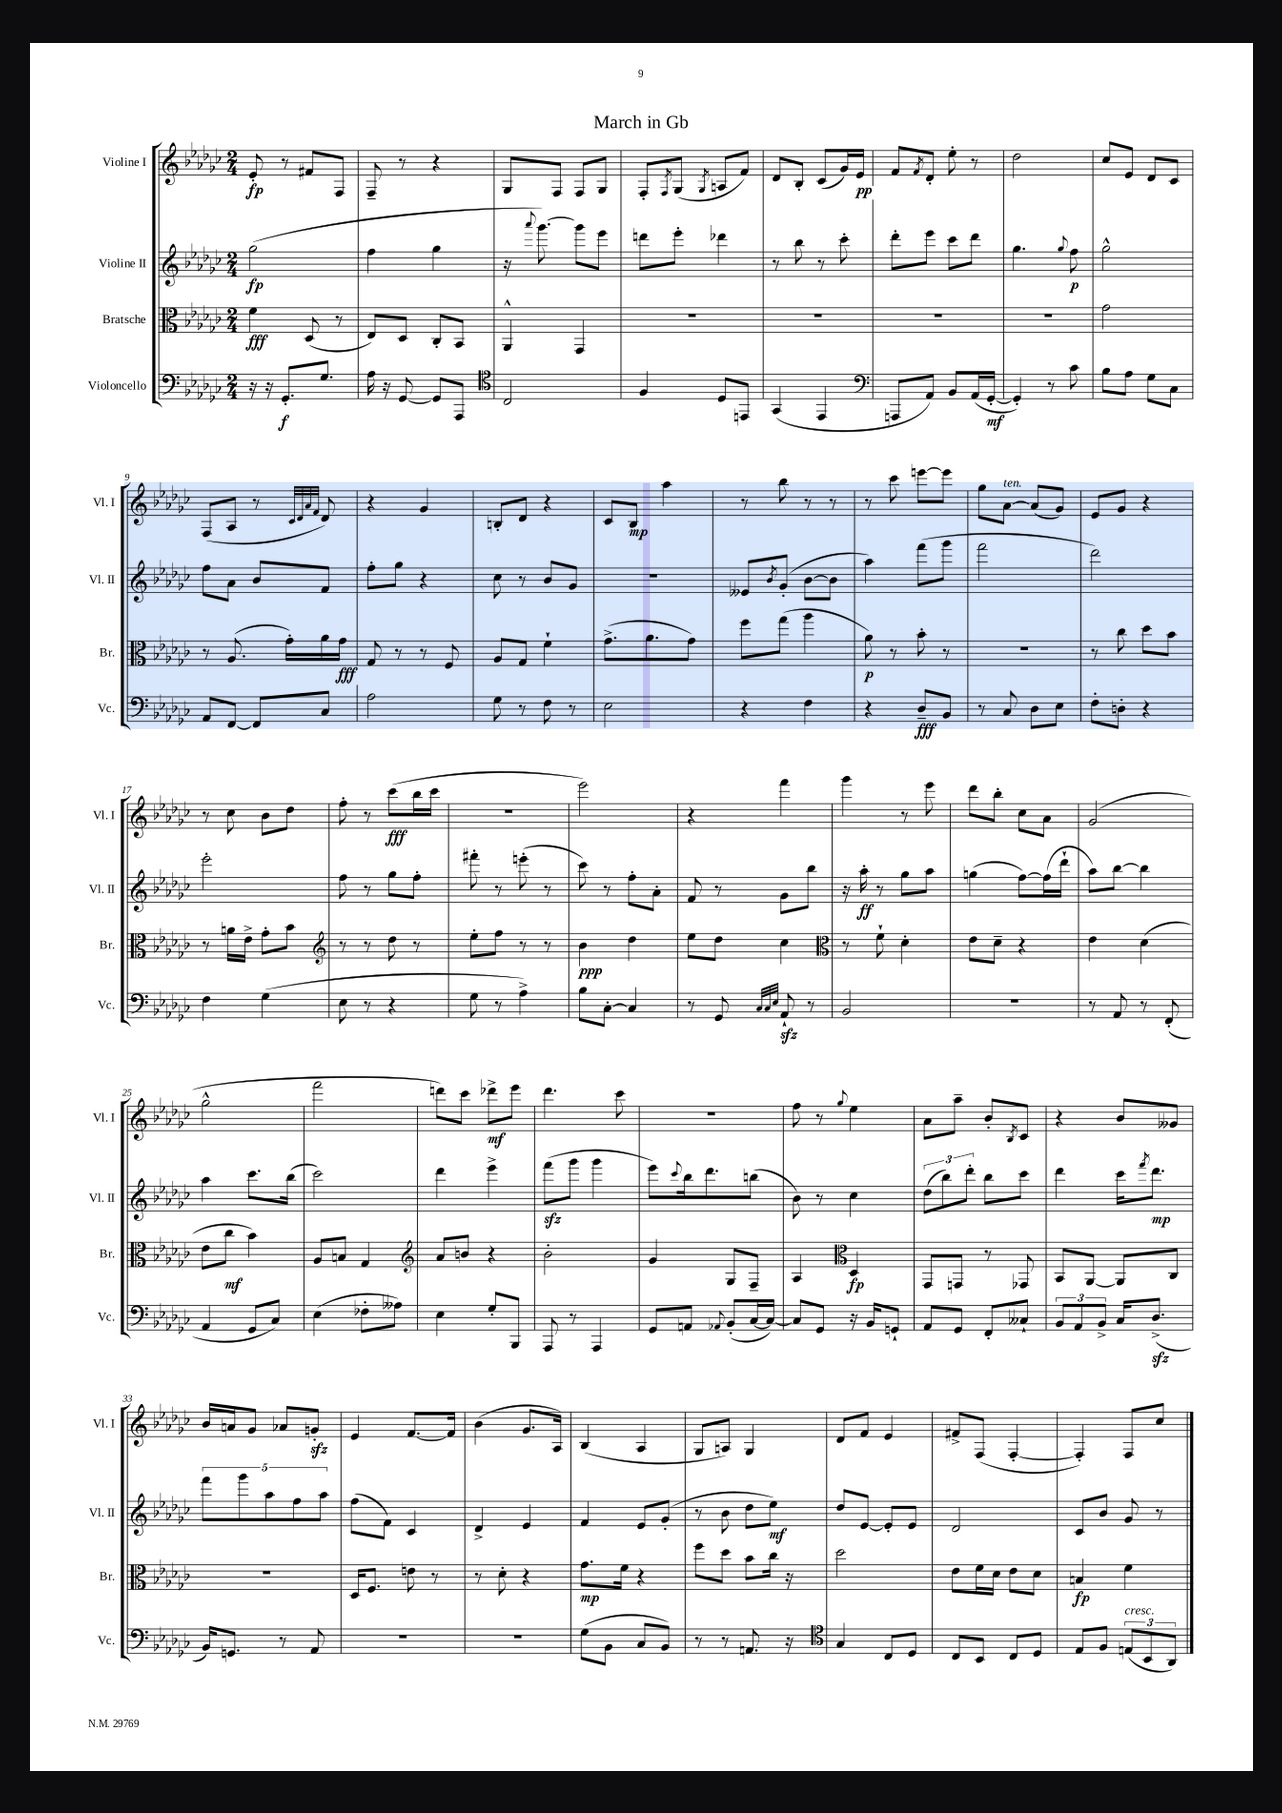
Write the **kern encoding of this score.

**kern	**dynam	**kern	**dynam	**kern	**dynam	**kern	**dynam
*part4	*part4	*part3	*part3	*part2	*part2	*part1	*part1
*staff4	*staff4	*staff3	*staff3	*staff2	*staff2	*staff1	*staff1
*I"Violoncello	*	*I"Bratsche	*	*I"Violine II	*	*I"Violine I	*
*I'Vc.	*	*I'Br.	*	*I'Vl. II	*	*I'Vl. I	*
*clefF4	*	*clefC3	*	*clefG2	*	*clefG2	*
*k[b-e-a-d-g-c-]	*	*k[b-e-a-d-g-c-]	*	*k[b-e-a-d-g-c-]	*	*k[b-e-a-d-g-c-]	*
*M2/4	*	*M2/4	*	*M2/4	*	*M2/4	*
=1	=1	=1	=1	=1	=1	=1	=1
16r	.	4f\	fff	(2gg-\	fp	8e-'/	fp
16r	.	.	.	.	.	.	.
8.GG-'/L	f	.	.	.	.	8r	.
.	.	(8D-/	.	.	.	8f#X/L	.
8.G-/J	.	.	.	.	.	.	.
.	.	8r	.	.	.	8F/J	.
=2	=2	=2	=2	=2	=2	=2	=2
16A-\	.	8E-/L)	.	4ff\	.	8F~/	.
16r	.	.	.	.	.	.	.
[8GG-/	.	8D-/J	.	.	.	8r	.
8GG-/L]	.	8C-'/L	.	4gg-\	.	4r	.
8AAA-/J	.	8BB-/J	.	.	.	.	.
=3	=3	=3	=3	=3	=3	=3	=3
*clefC4	*	*	*	*	*	*	*
2C-/	.	4AA-^^/	.	16r	.	8G-/L	.
.	.	.	.	8qqaaa-/	.	.	.
.	.	.	.	[8.ggg-\)	.	.	.
.	.	.	.	.	.	8F/J	.
.	.	4GG-/	.	8ggg-\L]	.	8F/L	.
.	.	.	.	8eee-\J	.	8G-/J	.
=4	=4	=4	=4	=4	=4	=4	=4
4F/	.	2r	.	8dddn\L	.	8F'/L	.
.	.	.	.	.	.	8qF/	.
.	.	.	.	8eee-'\J	.	(8G-/J	.
.	.	.	.	.	.	8qG-/	.
8D-/L	.	.	.	4ddd-X\	.	8An/L	.
8EEn/J	.	.	.	.	.	8f/J)	.
=5	=5	=5	=5	=5	=5	=5	=5
(4GG-/	.	2r	.	8r	.	8d-/L	.
.	.	.	.	8bb-\	.	8B-'/J	.
4EE-/	.	.	.	8r	.	(8c-/L	.
.	.	.	.	8ccc-'\	.	16g-/L)	.
.	.	.	.	.	.	16e-/JJ	pp
=6	=6	=6	=6	=6	=6	=6	=6
*clefF4	*	*	*	*	*	*	*
8AAAn/L	.	2r	.	8ddd-'\L	.	8f/L	.
.	.	.	.	.	.	8qf/	.
8AA-/J)	.	.	.	8eee-\J	.	8d-'/J	.
8BB-/L	.	.	.	8ccc-\L	.	8ee-'\	.
(16AA-/L	.	.	.	8ddd-\J	.	8r	.
[16GG-'/JJ	mf	.	.	.	.	.	.
=7	=7	=7	=7	=7	=7	=7	=7
4GG-'/])	.	2r	.	4.gg-\	.	2dd-\	.
8r	.	.	.	.	.	.	.
.	.	.	.	8qqgg-/	.	.	.
8c-\	.	.	.	8ff\	p	.	.
=8	=8	=8	=8	=8	=8	=8	=8
8B-\L	.	2g-\	.	2gg-^^\	.	8cc-/L	.
8A-\J	.	.	.	.	.	8e-/J	.
8G-\L	.	.	.	.	.	8d-/L	.
8C-\J	.	.	.	.	.	8c-/J	.
!!LO:LB:g=z
=9	=9	=9	=9	=9	=9	=9	=9
8AA-/L	.	8r	.	8ff\L	.	(8F/L	.
[8FF/J	.	(8.A-/	.	8a-\J	.	8A-/J	.
8FF/L]	.	.	.	8b-/L	.	8r	.
.	.	16g-'\LL)	.	.	.	.	.
.	.	.	.	.	.	32qqc-/LLL	.
.	.	.	.	.	.	32qqd-/	.
.	.	.	.	.	.	32qqa-/	.
.	.	.	.	.	.	32qqf/JJJ	.
8C-/J	.	16a-\	.	8f/J	.	8d-/)	.
.	.	16g-\JJ	fff	.	.	.	.
=10	=10	=10	=10	=10	=10	=10	=10
2A-\	.	8G-/	.	8ff'\L	.	4r	.
.	.	8r	.	8gg-\J	.	.	.
.	.	8r	.	4r	.	4g-/	.
.	.	8F/	.	.	.	.	.
=11	=11	=11	=11	=11	=11	=11	=11
8G-\	.	8A-/L	.	8cc-\	.	8Bn'/L	.
8r	.	8G-/J	.	8r	.	8d-/J	.
8F\	.	4f`\	.	8b-/L	.	4r	.
8r	.	.	.	8g-/J	.	.	.
=12	=12	=12	=12	=12	=12	=12	=12
2E-\	.	(8.g-^\L	.	2r	.	8c-/L	.
.	.	.	.	.	.	8B-/J	mp
.	.	8.a-\	.	.	.	.	.
.	.	.	.	.	.	4aa-\	.
.	.	8g-\J)	.	.	.	.	.
=13	=13	=13	=13	=13	=13	=13	=13
4r	.	8ff\L	.	8e--X/L	.	8r	.
.	.	.	.	8qb-/	.	.	.
.	.	(8gg-\J	.	(8g-'/J	.	8bb-\	.
4F\	.	4aa-\	.	[8b-\L	.	8r	.
.	.	.	.	8b-\J]	.	8r	.
=14	=14	=14	=14	=14	=14	=14	=14
4r	.	8a-\)	p	4aa-\)	.	8r	.
.	.	8r	.	.	.	8ccc-\	.
8D-~/L	fff	8b-'\	.	(8fff\L	.	[8eeen\L	.
8BB-/J	.	8r	.	8ggg-\J	.	8eee\J]	.
=15	=15	=15	=15	=15	=15	=15	=15
8r	.	2r	.	2fff\	.	8gg-\L	.
!	!	!	!	!	!	!LO:TX:a:i:t=ten.	!
8C-/	.	.	.	.	.	[8a-\J	.
8D-\L	.	.	.	.	.	(8a-/L]	.
8E-\J	.	.	.	.	.	8g-/J)	.
=16	=16	=16	=16	=16	=16	=16	=16
8F'\L	.	8r	.	2ddd-\)	.	8e-/L	.
8Dn'\J	.	8cc-\	.	.	.	8g-/J	.
4r	.	8dd-\L	.	.	.	4r	.
.	.	8b-\J	.	.	.	.	.
!!LO:LB:g=z
=17	=17	=17	=17	=17	=17	=17	=17
4F\	.	8r	.	2eee-'\	.	8r	.
.	.	16an\LL	.	.	.	8cc-\	.
.	.	16e-^\JJ	.	.	.	.	.
(4G-\	.	8g-'\L	.	.	.	8b-\L	.
.	.	8b-\J	.	.	.	8dd-\J	.
=18	=18	=18	=18	=18	=18	=18	=18
*	*	*clefG2	*	*	*	*	*
8E-\	.	8r	.	8ff\	.	8ff'\	.
8r	.	8r	.	8r	.	8r	.
4r	.	8dd-\	.	8gg-\L	.	(8ccc-\L	fff
.	.	8r	.	8ff'\J	.	16bb-\L	.
.	.	.	.	.	.	16ccc-\JJ	.
=19	=19	=19	=19	=19	=19	=19	=19
8G-\	.	8ee-'\L	.	8fff#X'\	.	2r	.
8r	.	8ff\J	.	8r	.	.	.
4A-^\)	.	8r	.	(8eeen'\	.	.	.
.	.	8r	.	8r	.	.	.
=20	=20	=20	=20	=20	=20	=20	=20
8B-\L	.	4b-\	ppp	8ccc-\)	.	2eee-\)	.
[8C-'\J	.	.	.	8r	.	.	.
4C-/]	.	4dd-\	.	8ff'\L	.	.	.
.	.	.	.	8a-'\J	.	.	.
=21	=21	=21	=21	=21	=21	=21	=21
8r	.	8ee-\L	.	8f/	.	4r	.
8GG-/	.	8dd-\J	.	8r	.	.	.
32qqC-/LLL	.	.	.	.	.	.	.
32qqC-/	.	.	.	.	.	.	.
32qqE-/JJJ	.	.	.	.	.	.	.
8AA-zz`/	.	4cc-\	.	8g-\L	.	4fff\	.
8r	.	.	.	8bb-\J	.	.	.
=22	=22	=22	=22	=22	=22	=22	=22
*	*	*clefC3	*	*	*	*	*
2BB-/	.	8r	.	16r	.	4ggg-\	.
.	.	.	.	16aa-'\	ff	.	.
.	.	8f`\	.	8r	.	.	.
.	.	4d-'\	.	8gg-\L	.	8r	.
.	.	.	.	8aa-\J	.	8eee-\	.
=23	=23	=23	=23	=23	=23	=23	=23
2r	.	8e-\L	.	(4ggn\	.	8ddd-\L	.
.	.	8d-~\J	.	.	.	8bb-'\J	.
.	.	4r	.	[8ff\L)	.	8cc-\L	.
.	.	.	.	(16ff\L]	.	8a-\J	.
.	.	.	.	16ddd-`\JJ	.	.	.
=24	=24	=24	=24	=24	=24	=24	=24
8r	.	4e-\	.	8aa-\L)	.	(2g-/	.
8AA-/	.	.	.	[8bb-\J	.	.	.
8r	.	(4d-\	.	4bb-\]	.	.	.
(8FF'/	.	.	.	.	.	.	.
!!LO:LB:g=z
=25	=25	=25	=25	=25	=25	=25	=25
4AA-/	.	8e-\L	.	4aa-\	.	2gg-^^\	.
.	.	8cc-\J	mf	.	.	.	.
8GG-/L	.	4b-\)	.	8.ccc-\L	.	.	.
8C-/J)	.	.	.	.	.	.	.
.	.	.	.	(16bb-\Jk	.	.	.
=26	=26	=26	=26	=26	=26	=26	=26
(4E-\	.	8A-/L	.	2ccc-\)	.	2fff\	.
.	.	8Bn/J	.	.	.	.	.
8F-X'\L	.	4G-/	.	.	.	.	.
8A--X\J)	.	.	.	.	.	.	.
=27	=27	=27	=27	=27	=27	=27	=27
*	*	*clefG2	*	*	*	*	*
4E-\	.	8a-/L	.	4ddd-\	.	8dddn\L)	.
.	.	8bn/J	.	.	.	8ccc-\J	.
8G-'/L	.	4r	.	4eee-^\	.	8ddd-X^\L	mf
8BBB-/J	.	.	.	.	.	8eee-\J	.
=28	=28	=28	=28	=28	=28	=28	=28
8AAA-/	.	2b-'\	.	(8fffzz\L	.	4.ddd-\	.
8r	.	.	.	8ggg-\J	.	.	.
4AAA-/	.	.	.	4ggg-\	.	.	.
.	.	.	.	.	.	8ccc-\	.
=29	=29	=29	=29	=29	=29	=29	=29
8GG-/L	.	4g-/	.	8eee-\L)	.	2r	.
.	.	.	.	8qqccc-/	.	.	.
8AAn/J	.	.	.	16bb-\k	.	.	.
.	.	.	.	8.ddd-\	.	.	.
8qqAA-X/	.	.	.	.	.	.	.
(8BB-'/L	.	8G-/L	.	.	.	.	.
[16C-/L	.	8F~/J	.	(8bbn\J	.	.	.
16C-/JJ_)	.	.	.	.	.	.	.
=30	=30	=30	=30	=30	=30	=30	=30
8C-/L]	.	4A-/	.	8b-\)	.	8ff\	.
8GG-/J	.	.	.	8r	.	8r	.
*	*	*clefC3	*	*	*	*	*
.	.	.	.	.	.	8qqgg-/	.
16r	.	4D-/	fp	4cc-\	.	4ee-\	.
16BB-/KL	.	.	.	.	.	.	.
8GGn`/J	.	.	.	.	.	.	.
=31	=31	=31	=31	=31	=31	=31	=31
8AA-/L	.	8GG-/L	.	(12dd-\L	.	8a-\L	.
.	.	.	.	12bb-\)	.	.	.
8GG-/J	.	8GGn/J	.	.	.	8aa-~\J	.
.	.	.	.	12ddd-'\J	.	.	.
8FF'/L	.	8r	.	8bb-\L	.	8b-'/L	.
.	.	.	.	.	.	8qB-/	.
8C--X`/J	.	8GG-X/	.	8ccc-\J	.	8c-/J	.
=32	=32	=32	=32	=32	=32	=32	=32
12BB-/L	.	8BB-/L	.	4ddd-\	.	4r	.
12AA-/	.	.	.	.	.	.	.
.	.	[8AA-/J	.	.	.	.	.
12BB-^/J	.	.	.	.	.	.	.
16C-/KL	.	8AA-/L]	.	16ccc-\KL	.	8b-/L	.
.	.	.	.	8qfff/	.	.	.
(8.D-zz^/J	.	.	.	8.ddd-\J	mp	.	.
.	.	8C-/J	.	.	.	8g--X/J	.
!!LO:LB:g=z
=33	=33	=33	=33	=33	=33	=33	=33
16BB-/KL)	.	2r	.	10fff\L	.	16b-/LL	.
8.GGn/J	.	.	.	.	.	16an/J	.
.	.	.	.	10ggg-\	.	.	.
.	.	.	.	.	.	8g-/J	.
.	.	.	.	10aa-\	.	.	.
8r	.	.	.	.	.	8a-X/L	.
.	.	.	.	10ff\	.	.	.
8AA-/	.	.	.	.	.	8gnzz'/J	.
.	.	.	.	10aa-\J	.	.	.
=34	=34	=34	=34	=34	=34	=34	=34
2r	.	16D-/KL	.	(8ff\L	.	4e-/	.
.	.	8.F/J	.	.	.	.	.
.	.	.	.	8f\J)	.	.	.
.	.	8en\	.	4c-/	.	[8.f/L	.
.	.	8r	.	.	.	.	.
.	.	.	.	.	.	16f/Jk]	.
=35	=35	=35	=35	=35	=35	=35	=35
2r	.	8r	.	4d-^/	.	(4b-\	.
.	.	8d-'\	.	.	.	.	.
.	.	4r	.	4e-/	.	8.g-/L	.
.	.	.	.	.	.	16A-/Jk)	.
=36	=36	=36	=36	=36	=36	=36	=36
(8G-\L	.	8.g-\L	mp	4f/	.	(4B-/	.
8BB-\J	.	.	.	.	.	.	.
.	.	16f\Jk	.	.	.	.	.
8C-/L	.	4r	.	8e-/L	.	4A-/	.
8BB-/J)	.	.	.	(8g-'/J	.	.	.
=37	=37	=37	=37	=37	=37	=37	=37
8r	.	8ff\L	.	8r	.	8G-/L	.
8r	.	8dd-\J	.	8b-\	.	8An/J)	.
8.AAn/	.	8b-\L	.	8dd-\L	.	4G-/	.
.	.	16cc-\Jk	.	8ee-\J)	mf	.	.
16r	.	16r	.	.	.	.	.
=38	=38	=38	=38	=38	=38	=38	=38
*clefC4	*	*	*	*	*	*	*
4G-/	.	2dd-\	.	8dd-/L	.	8d-/L	.
.	.	.	.	[8e-/J	.	8f/J	.
8C-/L	.	.	.	8e-'/L]	.	4e-/	.
8D-/J	.	.	.	8e-/J	.	.	.
=39	=39	=39	=39	=39	=39	=39	=39
8C-/L	.	8e-\L	.	2d-/	.	8f#X^/L	.
8BB-/J	.	16f\L	.	.	.	(8F/J	.
.	.	16d-\JJ	.	.	.	.	.
8C-/L	.	8e-\L	.	.	.	[4F'/	.
8D-/J	.	8d-\J	.	.	.	.	.
=40	=40	=40	=40	=40	=40	=40	=40
8E-/L	.	4Bn/	fp	8c-/L	.	4F'/])	.
8F/J	.	.	.	8b-/J	.	.	.
!LO:TX:a:i:t=cresc.	!	!	!	!	!	!	!
(12En/L	.	4f\	.	8g-/	.	8F/L	.
12BB-/	.	.	.	.	.	.	.
.	.	.	.	8r	.	8cc-/J	.
12AA-/J)	.	.	.	.	.	.	.
==	==	==	==	==	==	==	==
*-	*-	*-	*-	*-	*-	*-	*-
